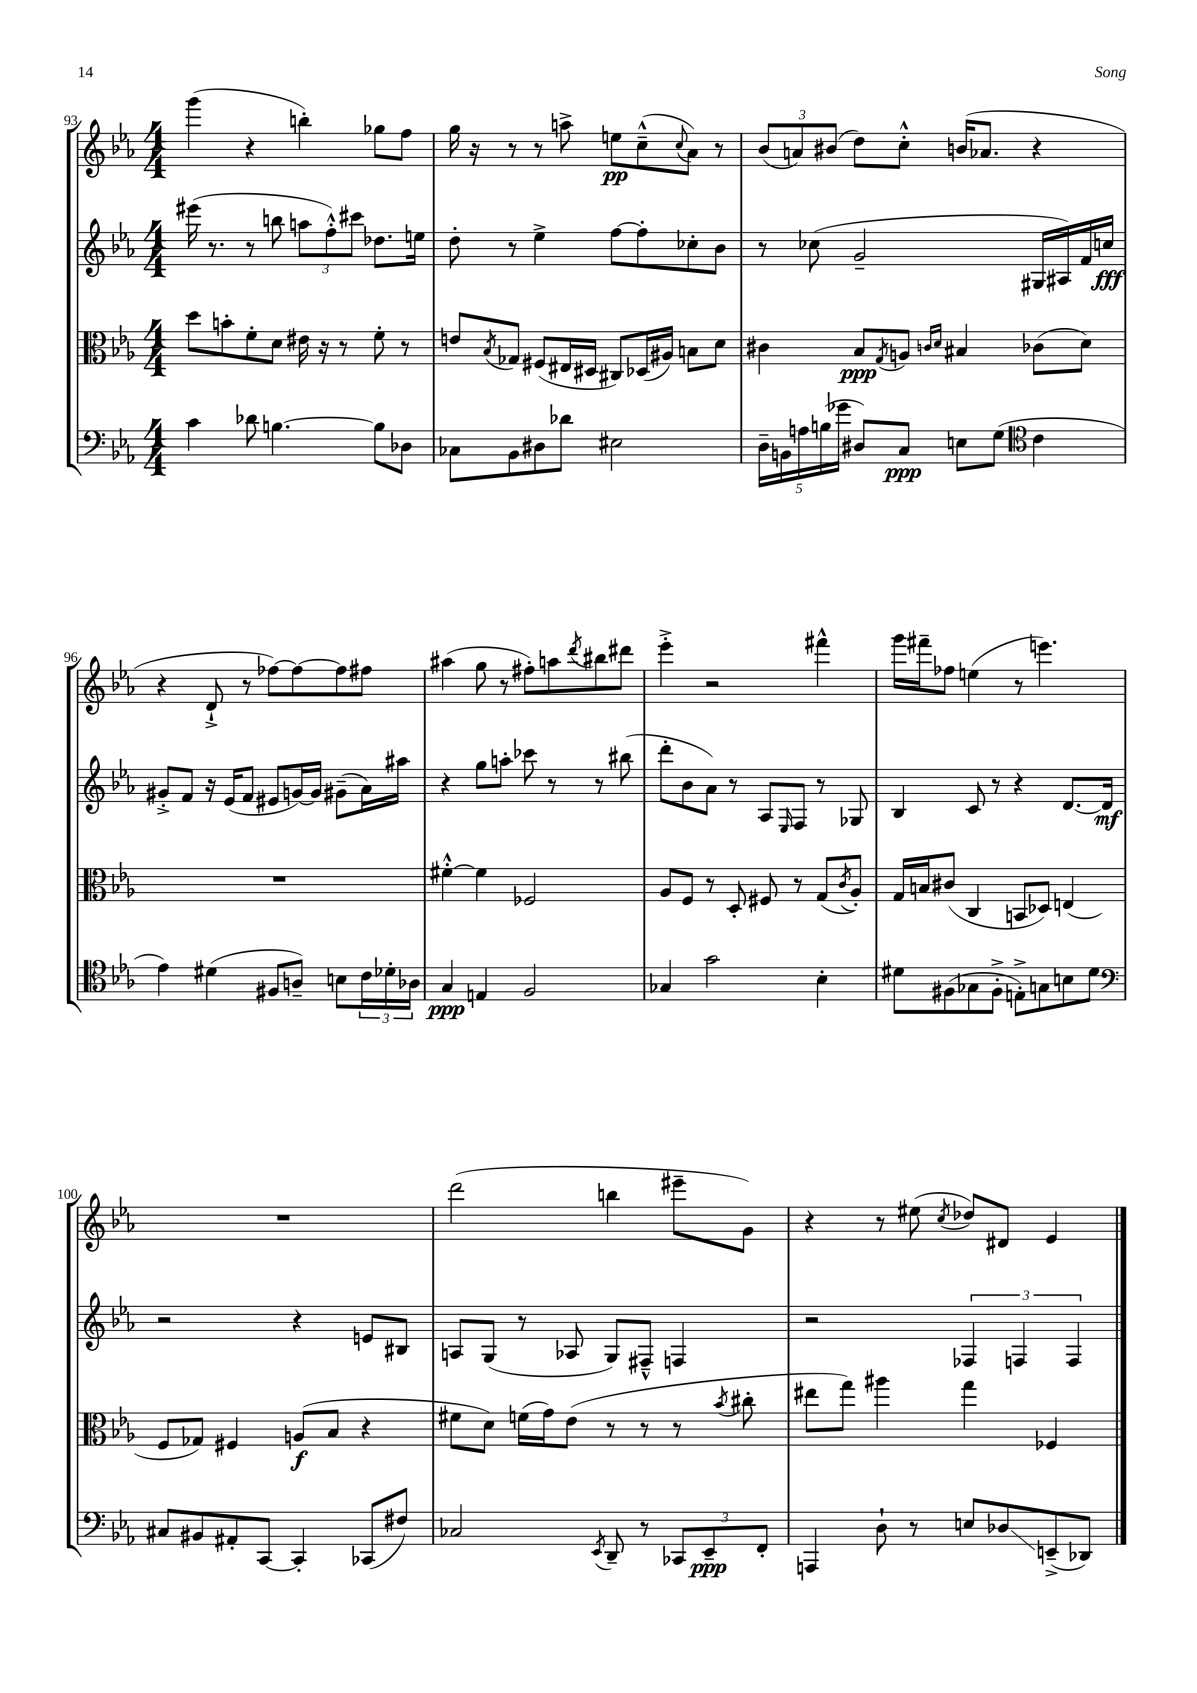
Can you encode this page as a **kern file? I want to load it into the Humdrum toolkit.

**kern	**kern	**kern	**kern
*staff4	*staff3	*staff2	*staff1
*clefF4	*clefC3	*clefG2	*clefG2
*k[b-e-a-]	*k[b-e-a-]	*k[b-e-a-]	*k[b-e-a-]
*M4/4	*M4/4	*M4/4	*M4/4
4c	8dd	(16eee#	(4ggg
.	.	8.r	.
.	8b'	.	.
8d-	8f'	8r	4r
[4.B	8d	8bb	.
.	16e#	12aa	4bb')
.	16r	.	.
.	.	12ff'^^)	.
.	8r	.	.
.	.	12ccc#	.
8B]	8f'	8.dd-	8gg-
8D-	8r	.	8ff
.	.	16ee	.
=	=	=	=
8C-	8e	8dd'	16gg
.	.	.	16r
.	8qB-	.	.
8BB-	8G-	8r	8r
8D#	(8F#	4ee-^	8r
8d-	16E#	.	8aa^
.	16D#	.	.
2E#	8C#)	[8ff	8ee
.	(16D-	8ff']	(8cc~^^
.	16A#)	.	.
.	.	.	8qqcc
.	8B	8cc-'	8a-)
.	8d	8b-	8r
=	=	=	=
20D~	4c#	8r	(12b-
20BB	.	.	.
.	.	.	12a)
20A	.	.	.
.	.	(8cc-	.
(20B	.	.	.
.	.	.	(12b#
20g-	.	.	.
8D#)	8B-	2g~	8dd)
.	8qG	.	.
8C	8A	.	8cc'^^
.	16qqc	.	.
.	16qqd	.	.
8E	4B#	.	(16b
.	.	.	8.a-
(8G	.	.	.
*clefC4	*	*	*
4c	(8c-	16G#	4r
.	.	16A#)	.
.	8d)	16f	.
.	.	16cc	.
=	=	=	=
4e-)	1r	8g#'^	4r
.	.	8f	.
(4d#	.	16r	8d`^
.	.	(16e-	.
.	.	8f	8r
8F#	.	8e#	[8ff-)
8A~)	.	[16g)	8ff-_
.	.	16g]	.
8B	.	(8g#~	8ff-]
24c	.	16a-)	8ff#
24d-'	.	.	.
.	.	16aa#	.
24A-	.	.	.
=	=	=	=
4G	[4f#'^^	4r	(4aa#
4E	4f#]	8gg	8gg
.	.	8aa'	8r
2F	2F-	8ccc-	8ff#')
.	.	8r	8aa
.	.	.	8qddd
.	.	8r	8bb#
.	.	(8bb#	8ddd#
=	=	=	=
4G-	8A-	8ddd'	4eee-'^
.	8F	8b-	.
2g	8r	8a-)	2r
.	8D'	8r	.
.	8F#	8A-	.
.	.	16qqE-	.
.	8r	8F	.
4B-'	(8G	8r	4fff#^^
.	8qc	.	.
.	8A-')	8G-	.
=	=	=	=
8d#	16G	4B-	16ggg
.	16B	.	16fff#~
(8F#	(8c#	.	8ff-
8G-	4C	8c	(4ee
8F#'^	.	8r	.
8E'^)	8BB	4r	8r
8G	8D-)	.	4.eee)
8B	(4E	[8.d	.
8d#	.	.	.
.	.	16d]	.
=	=	=	=
*clefF4	*	*	*
8C#	8F	2r	1r
8BB#	8G-)	.	.
8AA#'	4F#	.	.
[8CC	.	.	.
4CC']	(8A	4r	.
.	8B-	.	.
(8CC-	4r	8e	.
8F#)	.	8B#	.
=	=	=	=
2C-	8f#	8A	(2ddd
.	8d)	(8G	.
.	(16f	8r	.
.	16g)	.	.
.	(8e-	8A-	.
8qEE-	.	.	.
8DD~	8r	8G)	4bb
8r	8r	8F#~^^	.
12CC-	8r	4F	8eee#~
12EE-~	.	.	.
.	8qb-	.	.
.	8cc#'	.	8g)
12FF'	.	.	.
=	=	=	=
4AAA	8ee#	2r	4r
.	8gg)	.	.
8D`	4aa#	.	8r
8r	.	.	(8ee#
.	.	.	8qcc
8E	4gg	6F-	8dd-)
8D-	.	.	8d#
.	.	6F	.
(8EE~^	4F-	.	4e-
.	.	6F	.
8DD-)	.	.	.
==	==	==	==
*-	*-	*-	*-
